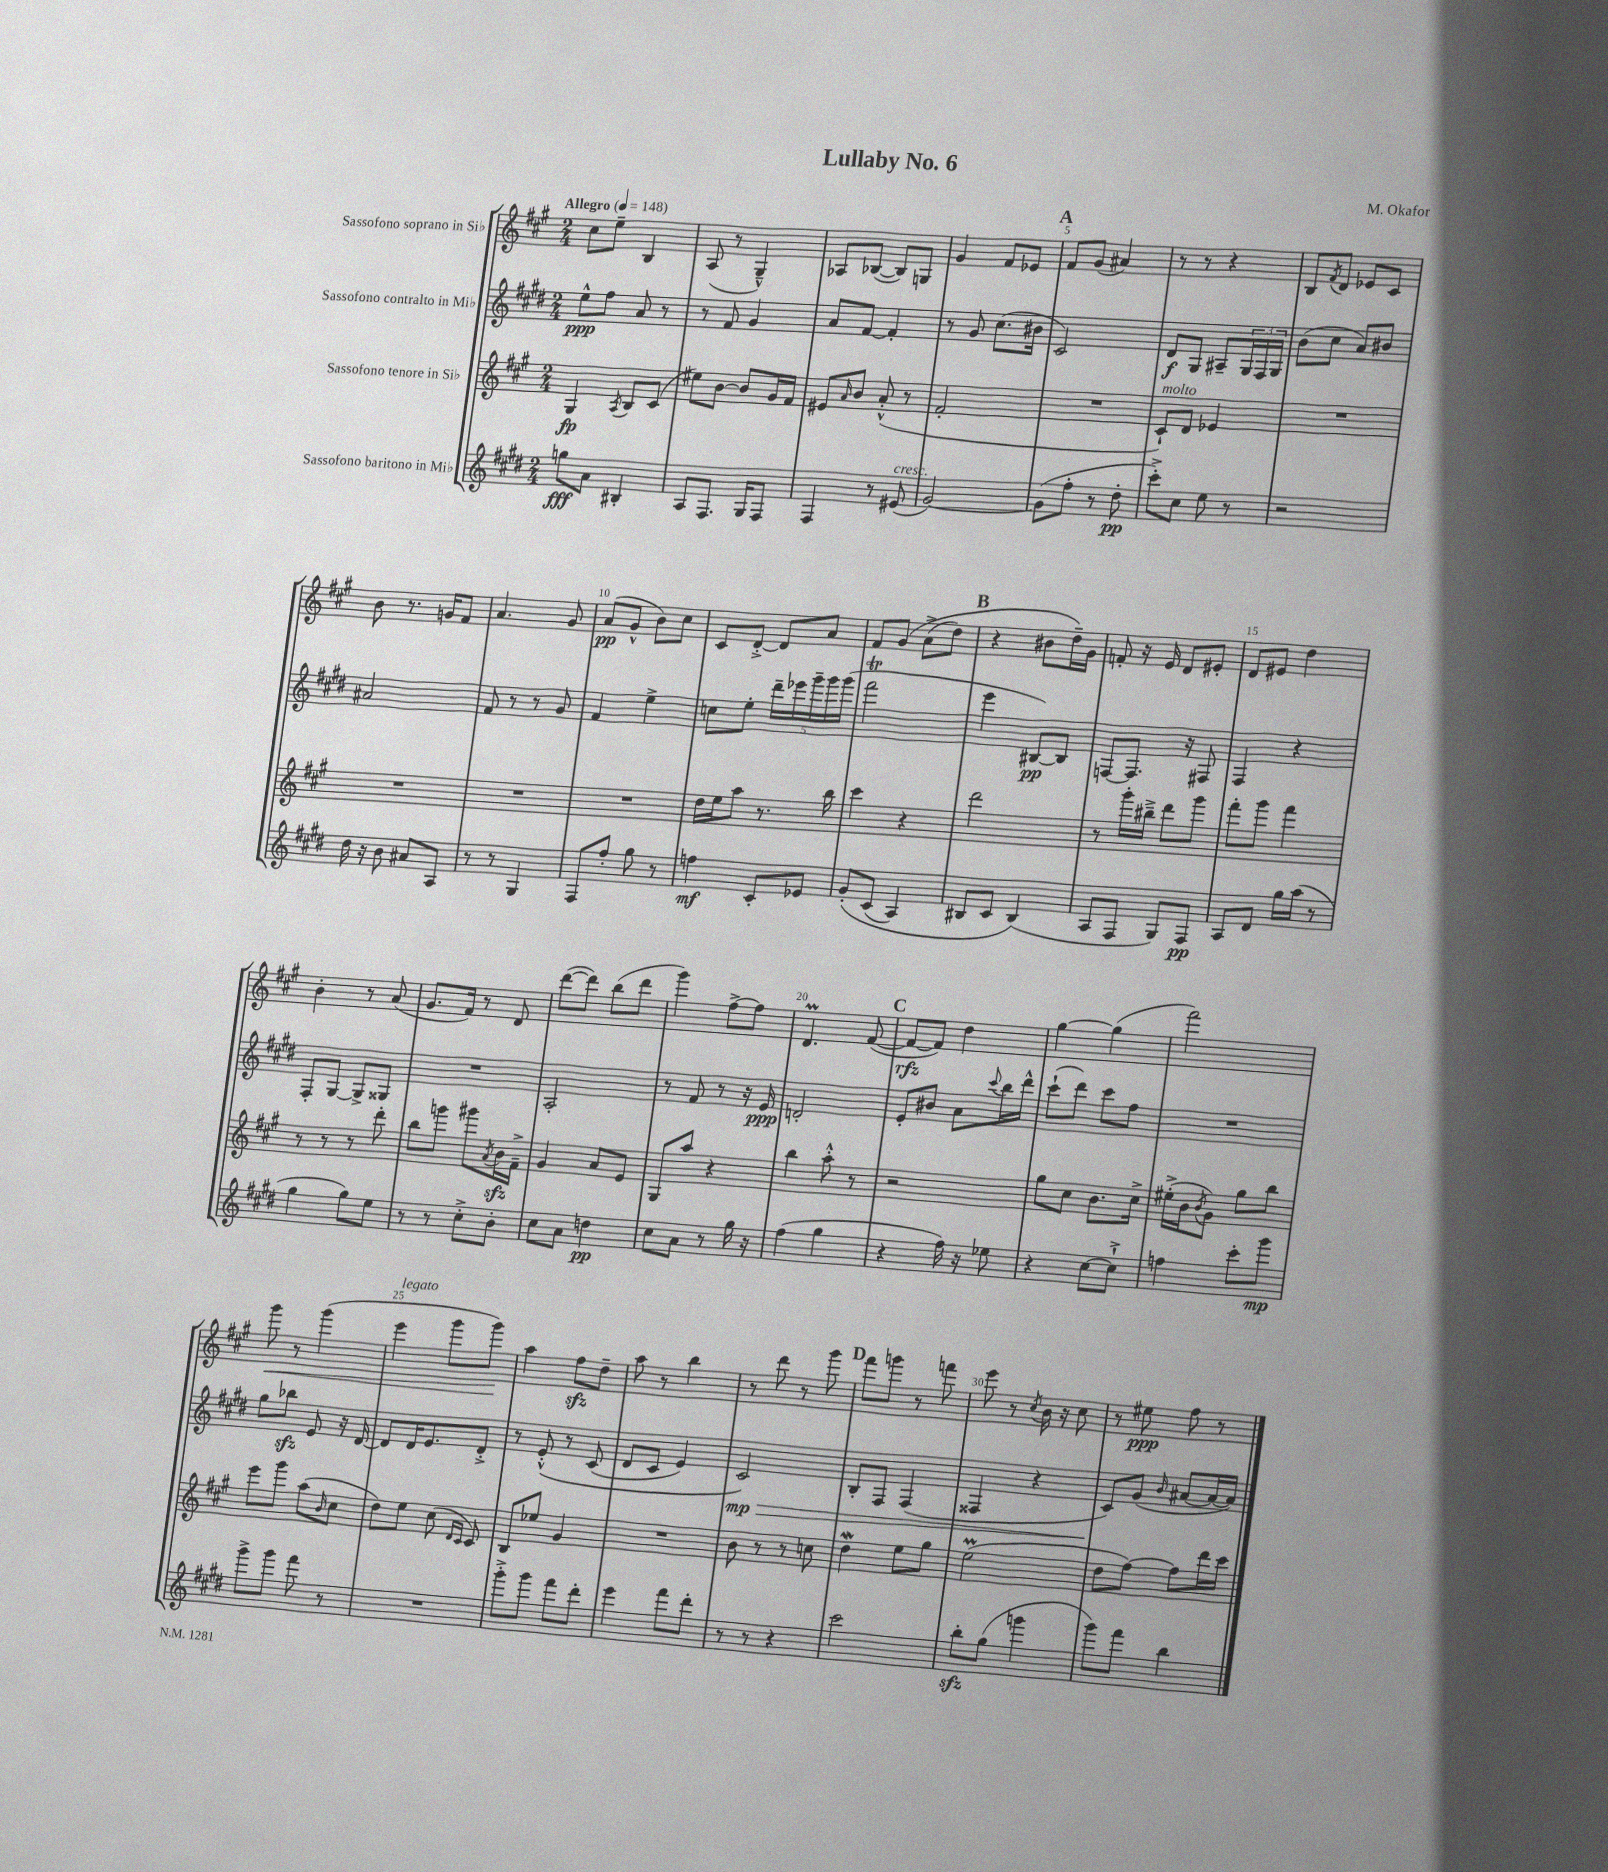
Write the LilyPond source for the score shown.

\header { title = "Lullaby No. 6" composer = "M. Okafor" }
<<
\new StaffGroup <<
\new Staff = "s0" \with { instrumentName = "Sassofono soprano in Sib" } {
    \clef treble \key a \major \numericTimeSignature \time 2/4 \tempo "Allegro" 4 = 148
    cis''8 e''8-- b4 |
    a8( r8 gis4---^) |
    aes8 bes8~( bes8) g8 |
    gis'4 fis'8 ees'8 |
    \mark \markup { \bold "A" } fis'8 gis'8( ais'4) |
    r8 r8 r4 |
    b8 \acciaccatura { fis'8 } d'8 ees'8 cis'8 |
    b'8 r8. g'16 fis'8 |
    a'4. gis'8 |
    a'8\pp( gis'8-^ b'8) cis''8 |
    cis'8 d'8~-.-> d'8 a'8 |
    fis'8 gis'8\( a'8->( d''8) |
    \mark \markup { \bold "B" } r4 bis'8 d''16--\) gis'16 |
    f'8-. r16 e'16 d'8 eis'8-. |
    d'8 eis'8 d''4 |
    b'4-. r8 a'8( |
    gis'8. fis'16) r8 d'8 |
    d'''8~( d'''8) b''8( d'''8 |
    gis'''4) fis''8~-> fis''8 |
    d'4.\prall fis'8~( |
    \mark \markup { \bold "C" } fis'8~\rfz fis'8) d''4 |
    gis''4~ gis''4( |
    fis'''2) |
    gis'''8\< r8 gis'''4( |
    e'''4^\markup { \italic "legato" } gis'''8 gis'''8\!) |
    a''4 fis''8\sfz d''8-- |
    a''8 r8 b''4 |
    r8 d'''8 r8 gis'''8 |
    \mark \markup { \bold "D" } fis'''8 g'''8 r8 f'''8 |
    e'''8 r8 \acciaccatura { cis''8 } b'16 r16 cis''8 |
    r8 eis''8\ppp fis''8 r8 \bar "|." |
}
\new Staff = "s1" \with { instrumentName = "Sassofono contralto in Mib" } {
    \clef treble \key e \major \numericTimeSignature \time 2/4
    e''8-^\ppp fis''8 a'8 r8 |
    r8 fis'8 gis'4 |
    a'8 fis'8~ fis'4-. |
    r8 gis'8 cis''8.( bis'16 |
    \mark \markup { \bold "A" } cis'2) |
    dis'8\f gis8 ais8-- \tuplet 3/2 { gis16 fis16 gis16 } |
    b'8( cis''8 a'8) bis'8 |
    ais'2 |
    fis'8 r8 r8 gis'8 |
    fis'4 e''4-> |
    c''8 e''8-. \tuplet 5/4 { dis'''16-- ees'''16 gis'''16-- gis'''16 gis'''16( } |
    fis'''2\trill |
    \mark \markup { \bold "B" } e'''4 bis8~\pp) bis8 |
    f8~ f8. r16 fis8 |
    fis4 r4 |
    fis8-. gis8~ gis8-> gisis8 |
    R2 |
    a2-. |
    r8 fis'8 r8 r16 e'16\ppp |
    d'2-. |
    \mark \markup { \bold "C" } e'8-. bis'8 a'8 \appoggiatura { cis'''8 } b''16 dis'''16-^ |
    cis'''8-!( dis'''8) cis'''8 fis''8 |
    R2 |
    gis''8 bes''8\sfz e'8 r16 dis'16~ |
    dis'8 dis'16 e'8. dis'8-.-> |
    r8 e'8-.-^\( r8 cis'8( |
    dis'8 cis'8 e'4) |
    cis'2\mp\>\) |
    \mark \markup { \bold "D" } b8-. fis8 fis4( |
    fisis4 r4 |
    cis'8\!) gis'8( \grace { b'16 } ais'8~ ais'16~ ais'16) \bar "|." |
}
\new Staff = "s2" \with { instrumentName = "Sassofono tenore in Sib" } {
    \clef treble \key a \major \numericTimeSignature \time 2/4
    gis4\fp \acciaccatura { a8 } b8 cis'8( |
    eis''8) b'8~ b'8 gis'16 fis'16 |
    eis'8 \grace { a'16 } b'8 a'8-.-^( r8 |
    fis'2-. |
    \mark \markup { \bold "A" } R2 |
    cis'8-!^\markup { \italic "molto" }) d'8 ees'4 |
    R2 |
    R2 |
    R2 |
    R2 |
    d''16 e''16 a''8 r8. b''16 |
    cis'''4 r4 |
    \mark \markup { \bold "B" } d'''2 |
    r8 gis'''16-. bis''16---> d'''8 gis'''8 |
    fis'''8-. gis'''8 fis'''4 |
    r8 r8 r8 d'''8-. |
    b''8 g'''8 gis'''8 \acciaccatura { a'8 } b'16\sfz fis'16---> |
    gis'4 a'8 e'8 |
    gis8 a''8 r4 |
    b''4 a''8-.-^ r8 |
    \mark \markup { \bold "C" } r2 |
    gis''8 cis''8 b'8. cis''16-> |
    eis''16-.->( b'16 \acciaccatura { b'8 } gis'8) gis''8 b''8 |
    e'''8 gis'''8 a''8( \grace { b'16 } cis''8 |
    d''8) e''8 cis''8( \grace { d'16 cis'16 } cis'8) |
    b8 ees''8 gis'4 |
    R2 |
    b'8 r8 r8 c''8 |
    \mark \markup { \bold "D" } d''4\mordent e''8 gis''8 |
    e''2\prall( |
    d''8 fis''8~) fis''8 d'''16 cis'''16 \bar "|." |
}
\new Staff = "s3" \with { instrumentName = "Sassofono baritono in Mib" } {
    \clef treble \key e \major \numericTimeSignature \time 2/4
    g''8\fff a'8 bis4-. |
    a8 fis8. gis16 fis8 |
    fis4 r8 eis'8^\markup { \italic "cresc." }( |
    gis'2~) |
    \mark \markup { \bold "A" } gis'8( fis''8-. r8 dis''8-.\pp |
    cis'''8-.->) cis''8 e''8 r8 |
    r2 |
    dis''16 r16 b'8 ais'8 a8 |
    r8 r8 gis4 |
    fis8 fis''8-. gis''8 r8 |
    f''4\mf cis'8-. ees'8 |
    gis'8-.\( cis'8( a4) |
    \mark \markup { \bold "B" } bis8 cis'8 bis4(\) |
    a8 fis8 gis8) fis8\pp |
    a8 dis'8 gis''16 a''16( r8 |
    gis''4 gis''8) e''8 |
    r8 r8 cis''8-.-> b'8-. |
    cis''8 a'8 d''4\pp |
    cis''8 a'8 r8 gis''16 r16 |
    fis''4( gis''4 |
    \mark \markup { \bold "C" } r4 fis''16) r16 ees''8 |
    r4 cis''8~ cis''8-!-> |
    f''4 cis'''8-. gis'''8\mp |
    gis'''8-> gis'''8 fis'''8 r8 |
    R2 |
    gis'''8-.-> gis'''8 fis'''8 dis'''8-. |
    e'''4 fis'''8 dis'''8-. |
    r8 r8 r4 |
    \mark \markup { \bold "D" } cis'''2 |
    b''8-.\sfz gis''8( g'''4 |
    gis'''8) fis'''8 b''4 \bar "|." |
}
>>
>>
\layout { \context { \Score \override BarNumber.break-visibility = ##(#f #t #t) barNumberVisibility = #(every-nth-bar-number-visible 5) } }
